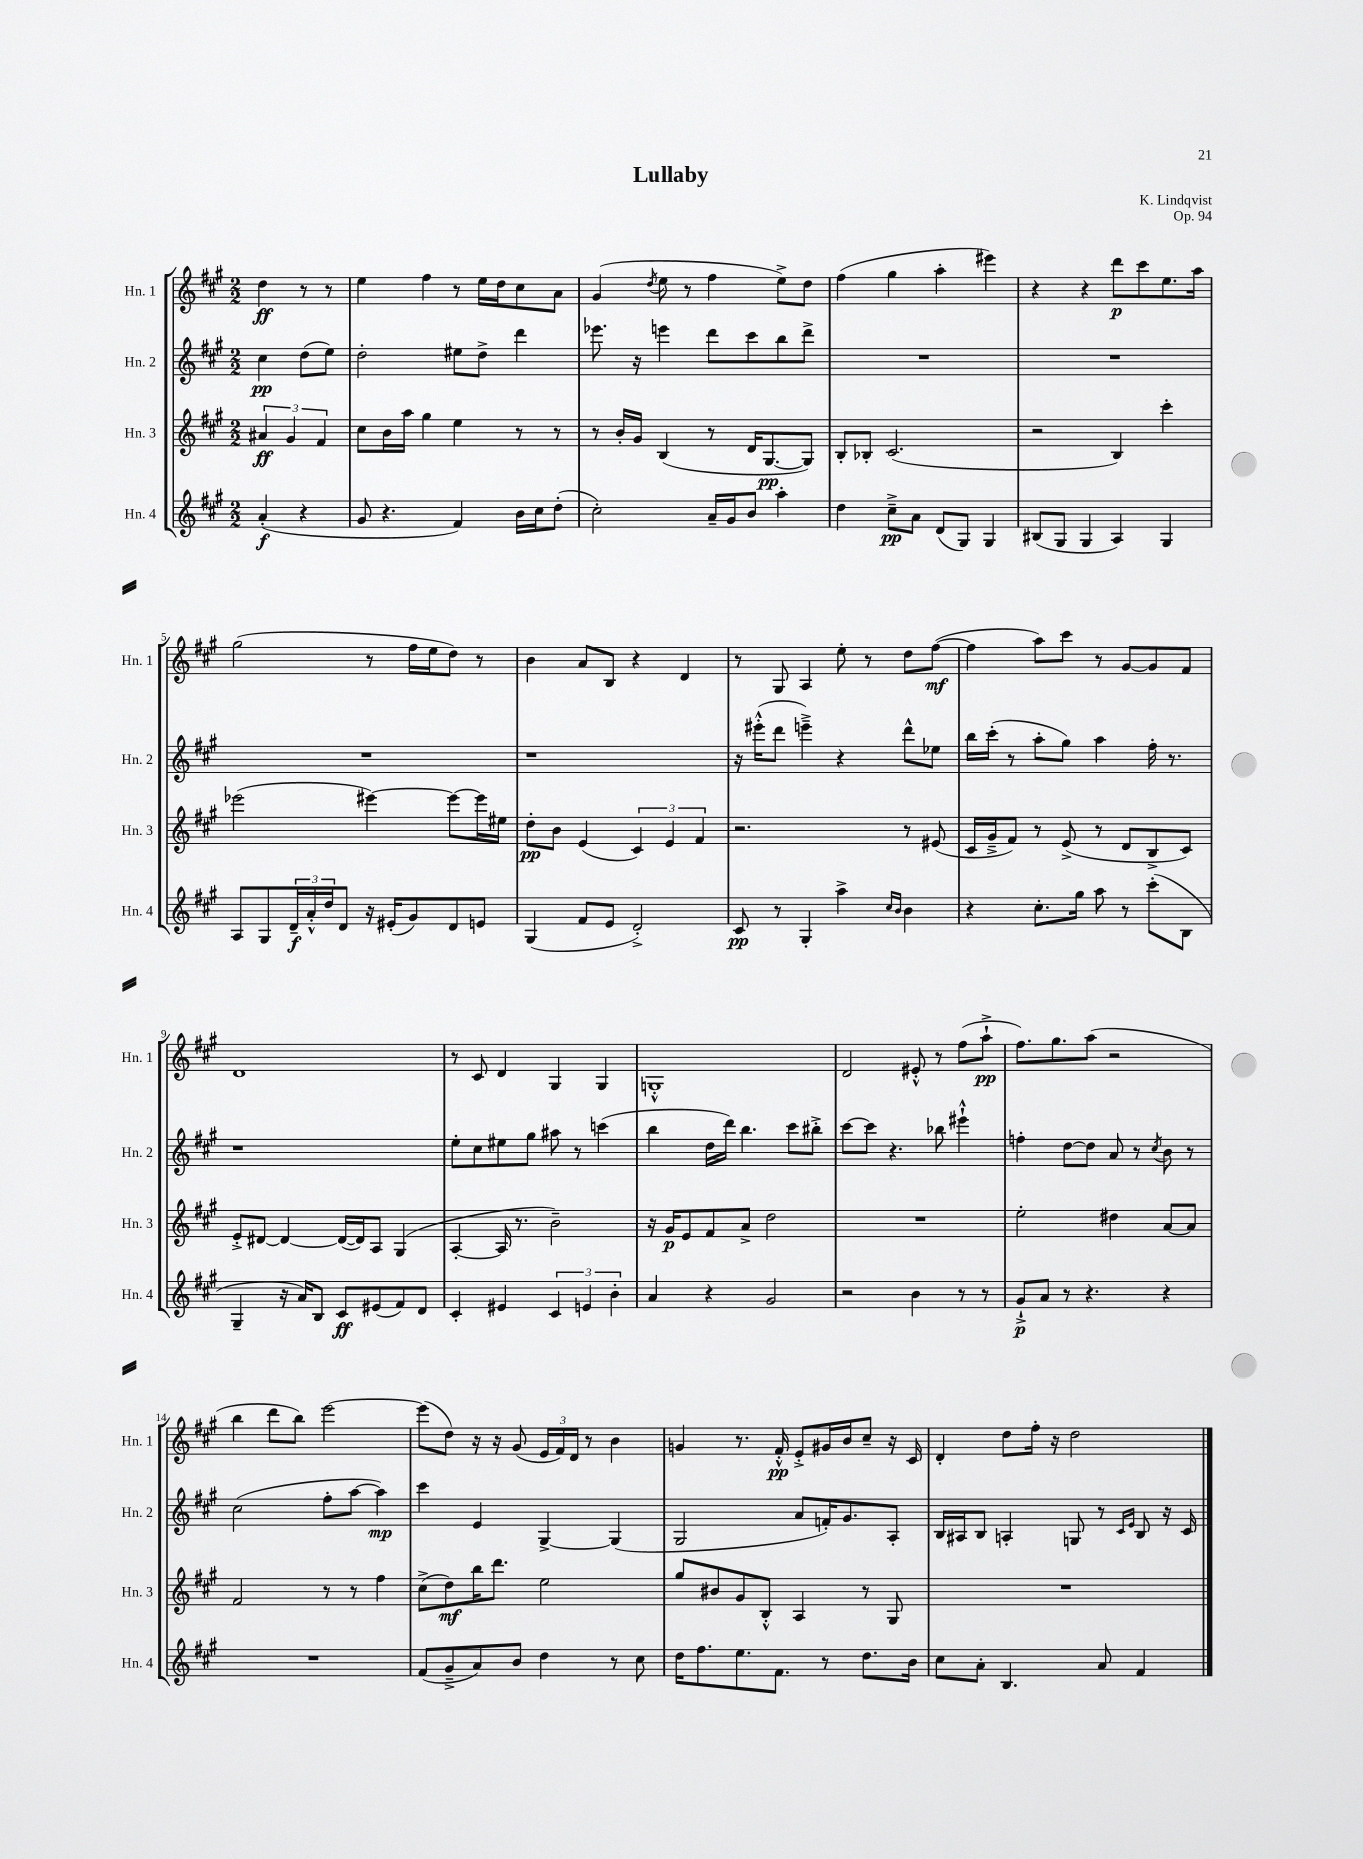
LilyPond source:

\header { title = "Lullaby" composer = "K. Lindqvist" opus = "Op. 94" }
<<
\new StaffGroup <<
\new Staff = "s0" \with { instrumentName = "Hn. 1" shortInstrumentName = "Hn. 1" } {
    \clef treble \key a \major \numericTimeSignature \time 2/2 \partial 2
    d''4\ff r8 r8 |
    e''4 fis''4 r8 e''16 d''16 cis''8 a'8 |
    gis'4( \acciaccatura { d''8 } e''8 r8 fis''4 e''8->) d''8 |
    fis''4( gis''4 a''4-. eis'''4) |
    r4 r4 d'''8\p cis'''8 e''8. a''16 |
    gis''2( r8 fis''16 e''16 d''8) r8 |
    b'4 a'8 b8 r4 d'4 |
    r8 gis8 a4 e''8-. r8 d''8 fis''8~\mf( |
    fis''4 a''8) cis'''8 r8 gis'8~ gis'8 fis'8 |
    d'1 |
    r8 cis'8 d'4 gis4 gis4 |
    g1-.-^ |
    d'2 eis'8-.-^ r8 fis''8( a''8-!->\pp |
    fis''8.) gis''8. a''8( r2 |
    b''4 d'''8 b''8) e'''2~ |
    e'''8( d''8) r16 r16 gis'8( \tuplet 3/2 { e'16 fis'16) d'16 } r8 b'4 |
    g'4 r8. fis'16-.-^\pp e'8-.-> gis'16 b'16 cis''8-- r16 cis'16 |
    d'4-. d''8 fis''16-. r16 d''2 \bar "|." |
}
\new Staff = "s1" \with { instrumentName = "Hn. 2" shortInstrumentName = "Hn. 2" } {
    \clef treble \key a \major \numericTimeSignature \time 2/2 \partial 2
    cis''4\pp d''8( e''8) |
    d''2-. eis''8 d''8-> d'''4 |
    ees'''8. r16 e'''4 d'''8 cis'''8 b''8 d'''8-> |
    R1 |
    R1 |
    R1 |
    r1 |
    r16 eis'''16-.-^( d'''8 e'''4--->) r4 d'''8-^ ees''8 |
    b''16 cis'''16-.( r8 a''8-. gis''8) a''4 fis''16-. r8. |
    r1 |
    e''8-. cis''8 eis''8 gis''8 ais''8 r8 c'''4( |
    b''4 d''16 d'''16) b''4. cis'''8 bis''8-.-> |
    cis'''8~ cis'''8 r4. bes''8 eis'''4-!-^ |
    f''4-. d''8~ d''8 a'8 r8 \acciaccatura { cis''8 } b'8 r8 |
    cis''2( fis''8-. a''8~ a''4\mp) |
    cis'''4 e'4 gis4~-> gis4( |
    gis2 a'8 f'16-.) gis'8. a8-. |
    b16 ais16 b8 a4-. g8 r8 \grace { cis'16 e'16 } b8 r16 cis'16 \bar "|." |
}
\new Staff = "s2" \with { instrumentName = "Hn. 3" shortInstrumentName = "Hn. 3" } {
    \clef treble \key a \major \numericTimeSignature \time 2/2 \partial 2
    \tuplet 3/2 { ais'4\ff gis'4 fis'4 } |
    cis''8 b'16 a''16 gis''4 e''4 r8 r8 |
    r8 b'16-. gis'16 b4( r8 d'16 gis8.~\pp gis8) |
    b8-. bes8-. cis'2.( |
    r2 b4) cis'''4-. |
    ees'''2( eis'''4~) eis'''8~ eis'''16 eis''16 |
    d''8-.\pp b'8 e'4( \tuplet 3/2 { cis'4) e'4 fis'4 } |
    r2. r8 eis'8( |
    cis'16 gis'16---> fis'8) r8 e'8->( r8 d'8 b8-> cis'8) |
    e'8-.-> dis'8~ dis'4~ dis'16~( dis'16) a8 gis4( |
    a4~-. a16 r8. b'2--) |
    r16 gis'16\p e'8 fis'8 a'8-> d''2 |
    R1 |
    e''2-. dis''4 a'8~ a'8 |
    fis'2 r8 r8 fis''4 |
    cis''8->( d''8\mf) b''16 d'''8. e''2 |
    gis''8 bis'8 gis'8 b8-.-^ a4 r8 gis8 |
    R1 \bar "|." |
}
\new Staff = "s3" \with { instrumentName = "Hn. 4" shortInstrumentName = "Hn. 4" } {
    \clef treble \key a \major \numericTimeSignature \time 2/2 \partial 2
    a'4-.\f( r4 |
    gis'8 r4. fis'4) b'16 cis''16 d''8-.( |
    cis''2-.) a'16-- gis'16 b'8 a''4-. |
    d''4 cis''8--->\pp a'8 d'8( gis8) gis4 |
    bis8( gis8 gis4 a4) gis4 |
    a8 gis8 \tuplet 3/2 { d'16--\f a'16-.-^ d''16 } d'8 r16 eis'16-.( gis'8) d'8 e'8 |
    gis4( fis'8 e'8 d'2-.->) |
    cis'8\pp r8 gis4-. a''4-> \grace { cis''16 b'16 } b'4 |
    r4 cis''8.-. gis''16 a''8 r8 cis'''8-.( b8 |
    gis4-- r16 a'16) b8 cis'8\ff eis'8( fis'8) d'8 |
    cis'4-. eis'4 \tuplet 3/2 { cis'4 e'4 b'4-. } |
    a'4 r4 gis'2 |
    r2 b'4 r8 r8 |
    gis'8-!->\p a'8 r8 r4. r4 |
    R1 |
    fis'8( gis'8---> a'8) b'8 d''4 r8 cis''8 |
    d''16 fis''8. e''8. fis'8. r8 d''8. b'16 |
    cis''8 a'8-. b4. a'8 fis'4 \bar "|." |
}
>>
>>
